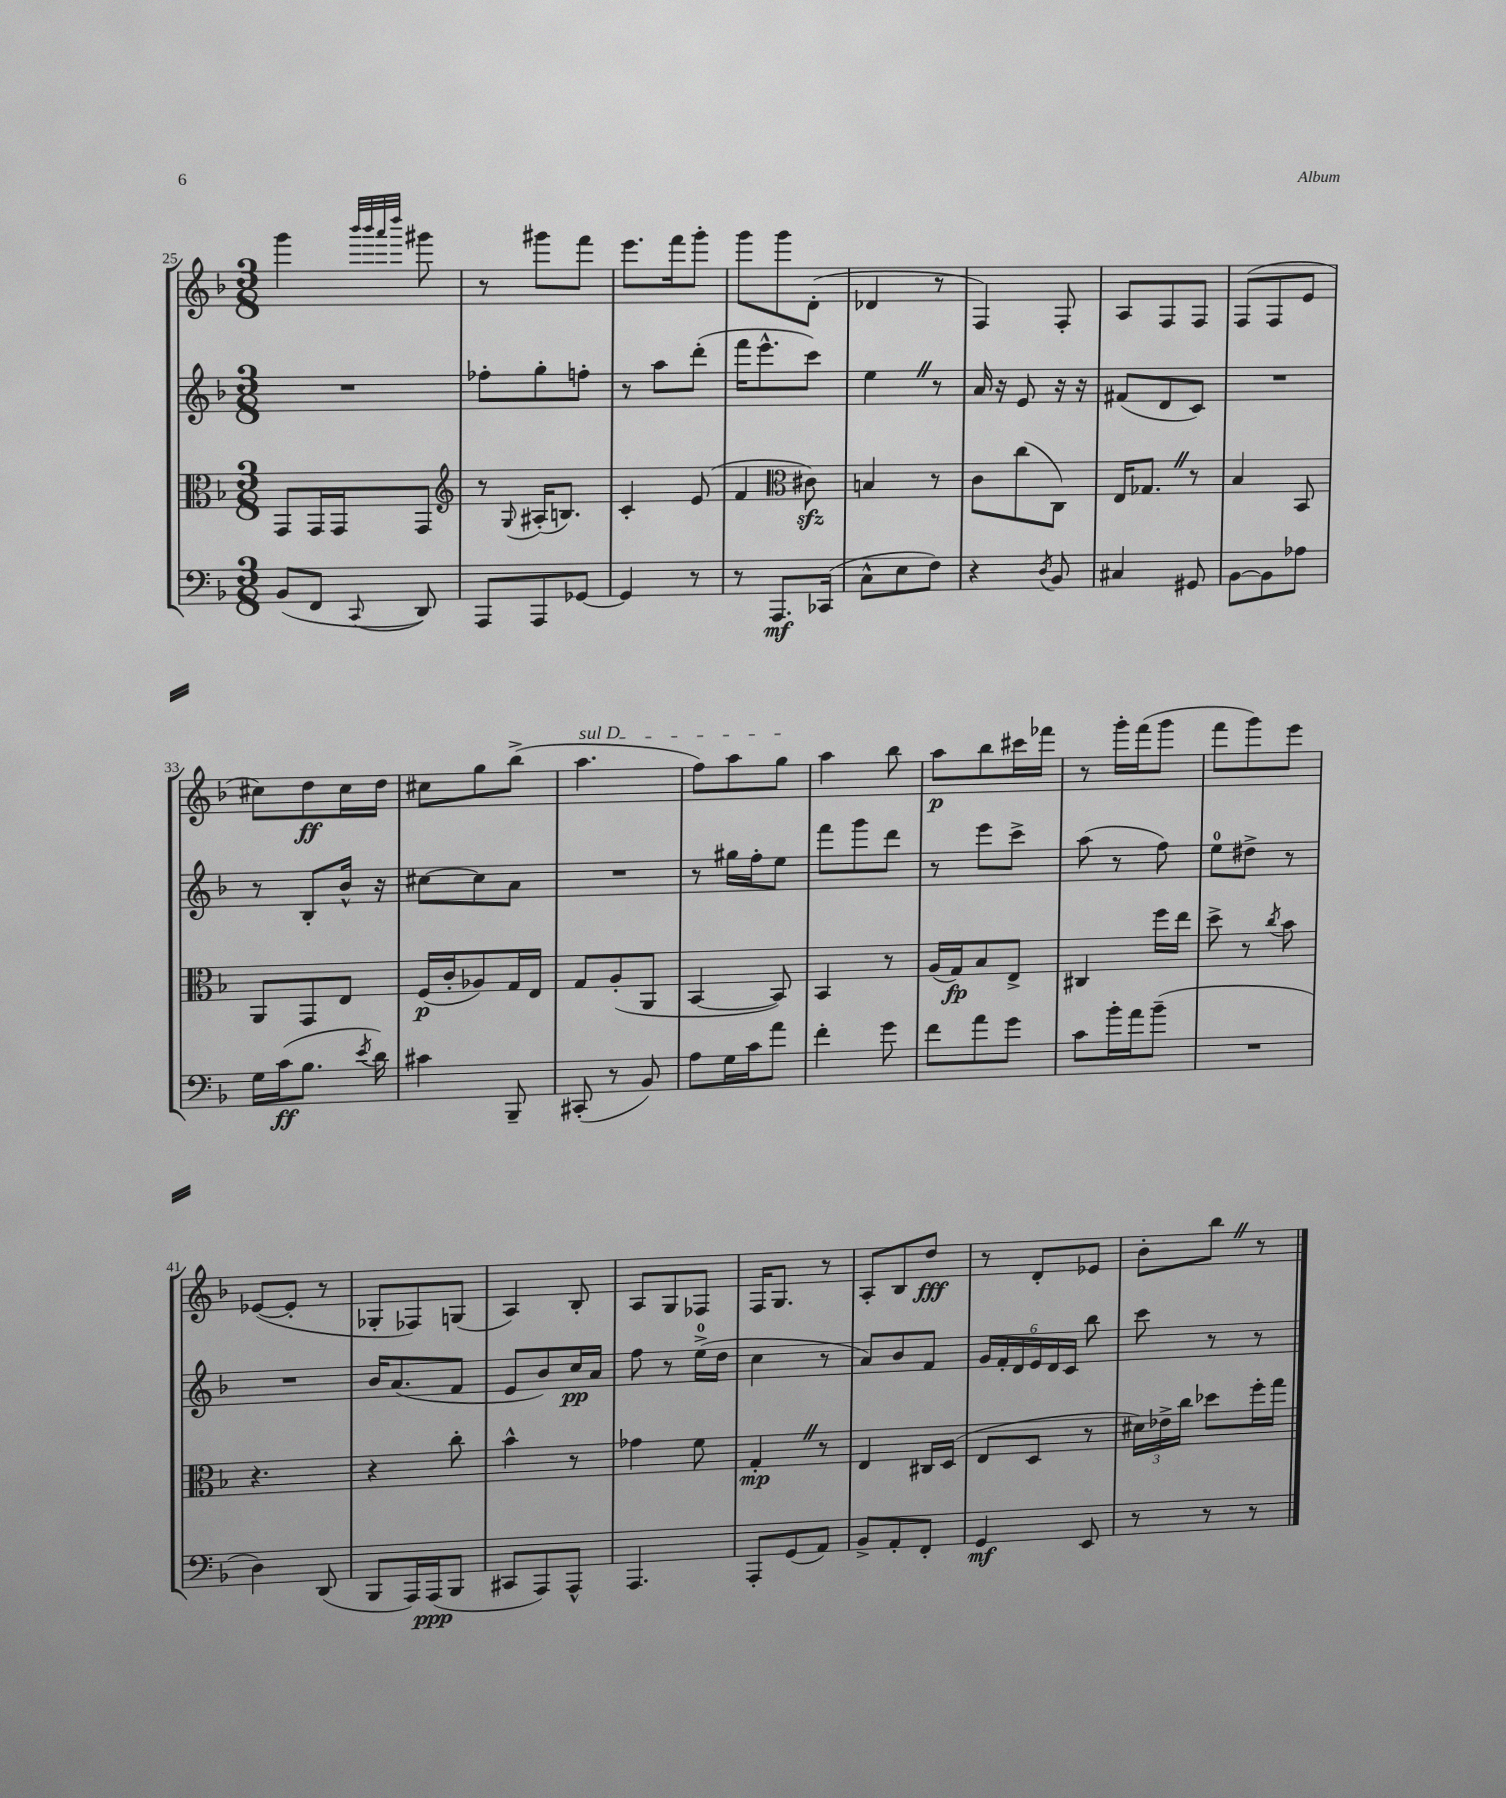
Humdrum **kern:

**kern	**dynam	**kern	**dynam	**kern	**dynam	**kern	**dynam
*part4	*part4	*part3	*part3	*part2	*part2	*part1	*part1
*staff4	*staff4	*staff3	*staff3	*staff2	*staff2	*staff1	*staff1
*clefF4	*	*clefC3	*	*clefG2	*	*clefG2	*
*k[b-]	*	*k[b-]	*	*k[b-]	*	*k[b-]	*
*M3/8	*	*M3/8	*	*M3/8	*	*M3/8	*
=25	=25	=25	=25	=25	=25	=25	=25
(8BB-/L	.	8GG/L	.	4.r	.	4ggg\	.
8FF/J	.	16GG/L	.	.	.	.	.
.	.	16GG/J	.	.	.	.	.
.	.	.	.	.	.	32qqbbb-/LLL	.
.	.	.	.	.	.	32qqbbb-/	.
.	.	.	.	.	.	32qqaaa/	.
8qqCC/	.	.	.	.	.	32qqdddd/JJJ	.
8DD/)	.	8GG/J	.	.	.	8ggg#X\	.
=26	=26	=26	=26	=26	=26	=26	=26
*	*	*clefG2	*	*	*	*	*
8AAA/L	.	8r	.	8ff-X'\L	.	8r	.
.	.	8qqG/	.	.	.	.	.
8AAA/	.	(16A#X'/KL	.	8gg'\	.	8ggg#X\L	.
.	.	8.Bn/J)	.	.	.	.	.
[8GG-X/J	.	.	.	8ffn'\J	.	8fff\J	.
=27	=27	=27	=27	=27	=27	=27	=27
4GG-/]	.	4c'/	.	8r	.	8.eee\L	.
.	.	.	.	8aa\L	.	.	.
.	.	.	.	.	.	16fff\k	.
8r	.	(8e/	.	(8ddd'\J	.	8ggg'\J	.
=28	=28	=28	=28	=28	=28	=28	=28
8r	.	4f/	.	16fff\KL	.	8ggg\L	.
.	.	.	.	8.eee^^\	.	.	.
8.AAA/L	mf	.	.	.	.	8ggg\	.
*	*	*clefC3	*	*	*	*	*
.	.	8c#Xzz\)	.	8ccc\J)	.	(8d'\J	.
(16CC-X/Jk	.	.	.	.	.	.	.
=29	=29	=29	=29	=29	=29	=29	=29
8C^^\L	.	4Bn/	.	4eeZ\	.	4d-X/	.
8E\	.	.	.	.	.	.	.
8F\J)	.	8r	.	8r	.	8r	.
=30	=30	=30	=30	=30	=30	=30	=30
4r	.	8c\L	.	16a/	.	4F/)	.
.	.	.	.	16r	.	.	.
.	.	(8cc\	.	8e/	.	.	.
8qD/	.	.	.	.	.	.	.
8BB-/	.	8C\J)	.	16r	.	8F'/	.
.	.	.	.	16r	.	.	.
=31	=31	=31	=31	=31	=31	=31	=31
4C#X/	.	16E/KL	.	(8f#X/L	.	8A/L	.
.	.	8.G-XZ/J	.	.	.	.	.
.	.	.	.	8d/	.	8F/	.
8GG#X/	.	8r	.	8c/J)	.	8F/J	.
=32	=32	=32	=32	=32	=32	=32	=32
[8BB-\L	.	4B-/	.	4.r	.	(8F/L	.
8BB-\]	.	.	.	.	.	8F/	.
8A-X\J	.	8BB-/	.	.	.	8e/J	.
!!LO:LB:g=z
=33	=33	=33	=33	=33	=33	=33	=33
16G\LL	.	8AA/L	.	8r	.	8cc#X\L)	.
(16c\J	ff	.	.	.	.	.	.
8.B-\J	.	8GG/	.	8B-'/L	.	8dd\	ff
.	.	8E/J	.	16b-^^/Jk	.	16cc#\L	.
8qe/	.	.	.	.	.	.	.
16d\)	.	.	.	16r	.	16dd\JJ	.
=34	=34	=34	=34	=34	=34	=34	=34
4c#X\	.	(16F/LL	p	[8cc#X\L	.	8cc#X\L	.
.	.	16c'/J	.	.	.	.	.
.	.	8A-X/)	.	8cc#\]	.	8gg\	.
8BBB-~/	.	16G/L	.	8a\J	.	(8bb-^\J	.
.	.	16E/JJ	.	.	.	.	.
=35	=35	=35	=35	=35	=35	=35	=35
!	!	!	!	!	!	!LO:TX:a:i:t=sul D	!
(8CC#X'/	.	8G/L	.	4.r	.	4.aa\	.
8r	.	(8A'/	.	.	.	.	.
8BB-/)	.	8AA/J	.	.	.	.	.
=36	=36	=36	=36	=36	=36	=36	=36
8A\L	.	[4BB-/	.	8r	.	8ff\L)	.
16G\L	.	.	.	16gg#X\LL	.	8aa\	.
16c\J	.	.	.	16ff'\J	.	.	.
8a\J	.	8BB-/])	.	8ee\J	.	8gg\J	.
=37	=37	=37	=37	=37	=37	=37	=37
4f'\	.	4BB-/	.	8fff\L	.	4aa\	.
.	.	.	.	8ggg\	.	.	.
8g\	.	8r	.	8ddd\J	.	8bb-\	.
=38	=38	=38	=38	=38	=38	=38	=38
8f\L	.	(16A/LL	.	8r	.	8aa\L	p
.	.	16G/J)	fp	.	.	.	.
8a\	.	8B-/	.	8eee\L	.	8bb-\	.
8g\J	.	8E^/J	.	8ccc^\J	.	16ccc#X\L	.
.	.	.	.	.	.	16fff-X\JJ	.
=39	=39	=39	=39	=39	=39	=39	=39
8c\L	.	4C#X/	.	(8aa\	.	8r	.
16b-'\L	.	.	.	8r	.	16ggg'\LL	.
16a\J	.	.	.	.	.	(16fff\J	.
(8b-~\J	.	16ff\LL	.	8ff\)	.	8ggg\J	.
.	.	16ee\JJ	.	.	.	.	.
=40	=40	=40	=40	=40	=40	=40	=40
4.r	.	8dd^\	.	8ee\L	.	8fff\L	.
.	.	8r	.	8dd#X^\J	.	8ggg\)	.
.	.	8qcc/	.	.	.	.	.
.	.	8b-\	.	8r	.	8eee\J	.
!!LO:LB:g=z
=41	=41	=41	=41	=41	=41	=41	=41
4D\)	.	4.r	.	4.r	.	([8e-X/L	.
.	.	.	.	.	.	8e-'/J]	.
(8DD/	.	.	.	.	.	8r	.
=42	=42	=42	=42	=42	=42	=42	=42
8BBB-/L	.	4r	.	16b-/KL	.	8G-X'/L	.
.	.	.	.	(8.a/	.	.	.
16AAA/L)	.	.	.	.	.	8F-X/)	.
(16AAA/J	ppp	.	.	.	.	.	.
8BBB-/J	.	8cc'\	.	8f/J	.	(8Gn/J	.
=43	=43	=43	=43	=43	=43	=43	=43
8CC#X/L	.	4b-^^\	.	8e/L	.	4A/)	.
8AAA/)	.	.	.	8b-/)	.	.	.
8AAA^^/J	.	8r	.	16cc/L	pp	8B-'/	.
.	.	.	.	16a/JJ	.	.	.
=44	=44	=44	=44	=44	=44	=44	=44
4.AAA/	.	4g-X\	.	8ff\	.	8A/L	.
.	.	.	.	8r	.	8G/	.
.	.	8f\	.	(16ee^\LL	.	8F-X/J	.
.	.	.	.	16dd\JJ	.	.	.
=45	=45	=45	=45	=45	=45	=45	=45
8AAA'/L	.	4G'Z/	mp	4cc\	.	16F/KL	.
.	.	.	.	.	.	8.G/J	.
(8GG/	.	.	.	.	.	.	.
8AA/J)	.	8r	.	8r	.	8r	.
=46	=46	=46	=46	=46	=46	=46	=46
8BB-^/L	.	4E/	.	8a/L)	.	8A'/L	.
8AA'/	.	.	.	8b-/	.	8B-/	.
8FF'/J	.	16C#X/LL	.	8f/J	.	8dd/J	fff
.	.	(16D/JJ	.	.	.	.	.
=47	=47	=47	=47	=47	=47	=47	=47
4GG/	mf	8E/L	.	24g/LL	.	8r	.
.	.	.	.	24f'/	.	.	.
.	.	.	.	24d/	.	.	.
.	.	8D/J	.	24e/	.	8d'/L	.
.	.	.	.	24d/	.	.	.
.	.	.	.	24c/JJ	.	.	.
8EE/	.	8r	.	8bb-\	.	8e-X/J	.
=48	=48	=48	=48	=48	=48	=48	=48
8r	.	24d#X\LL)	.	8ccc\	.	8b-'\L	.
.	.	24e-X^\	.	.	.	.	.
.	.	24cc\JJ	.	.	.	.	.
8r	.	8dd-X\L	.	8r	.	8bb-Z\J	.
8r	.	16ff'\L	.	8r	.	8r	.
.	.	16gg\JJ	.	.	.	.	.
==	==	==	==	==	==	==	==
*-	*-	*-	*-	*-	*-	*-	*-
